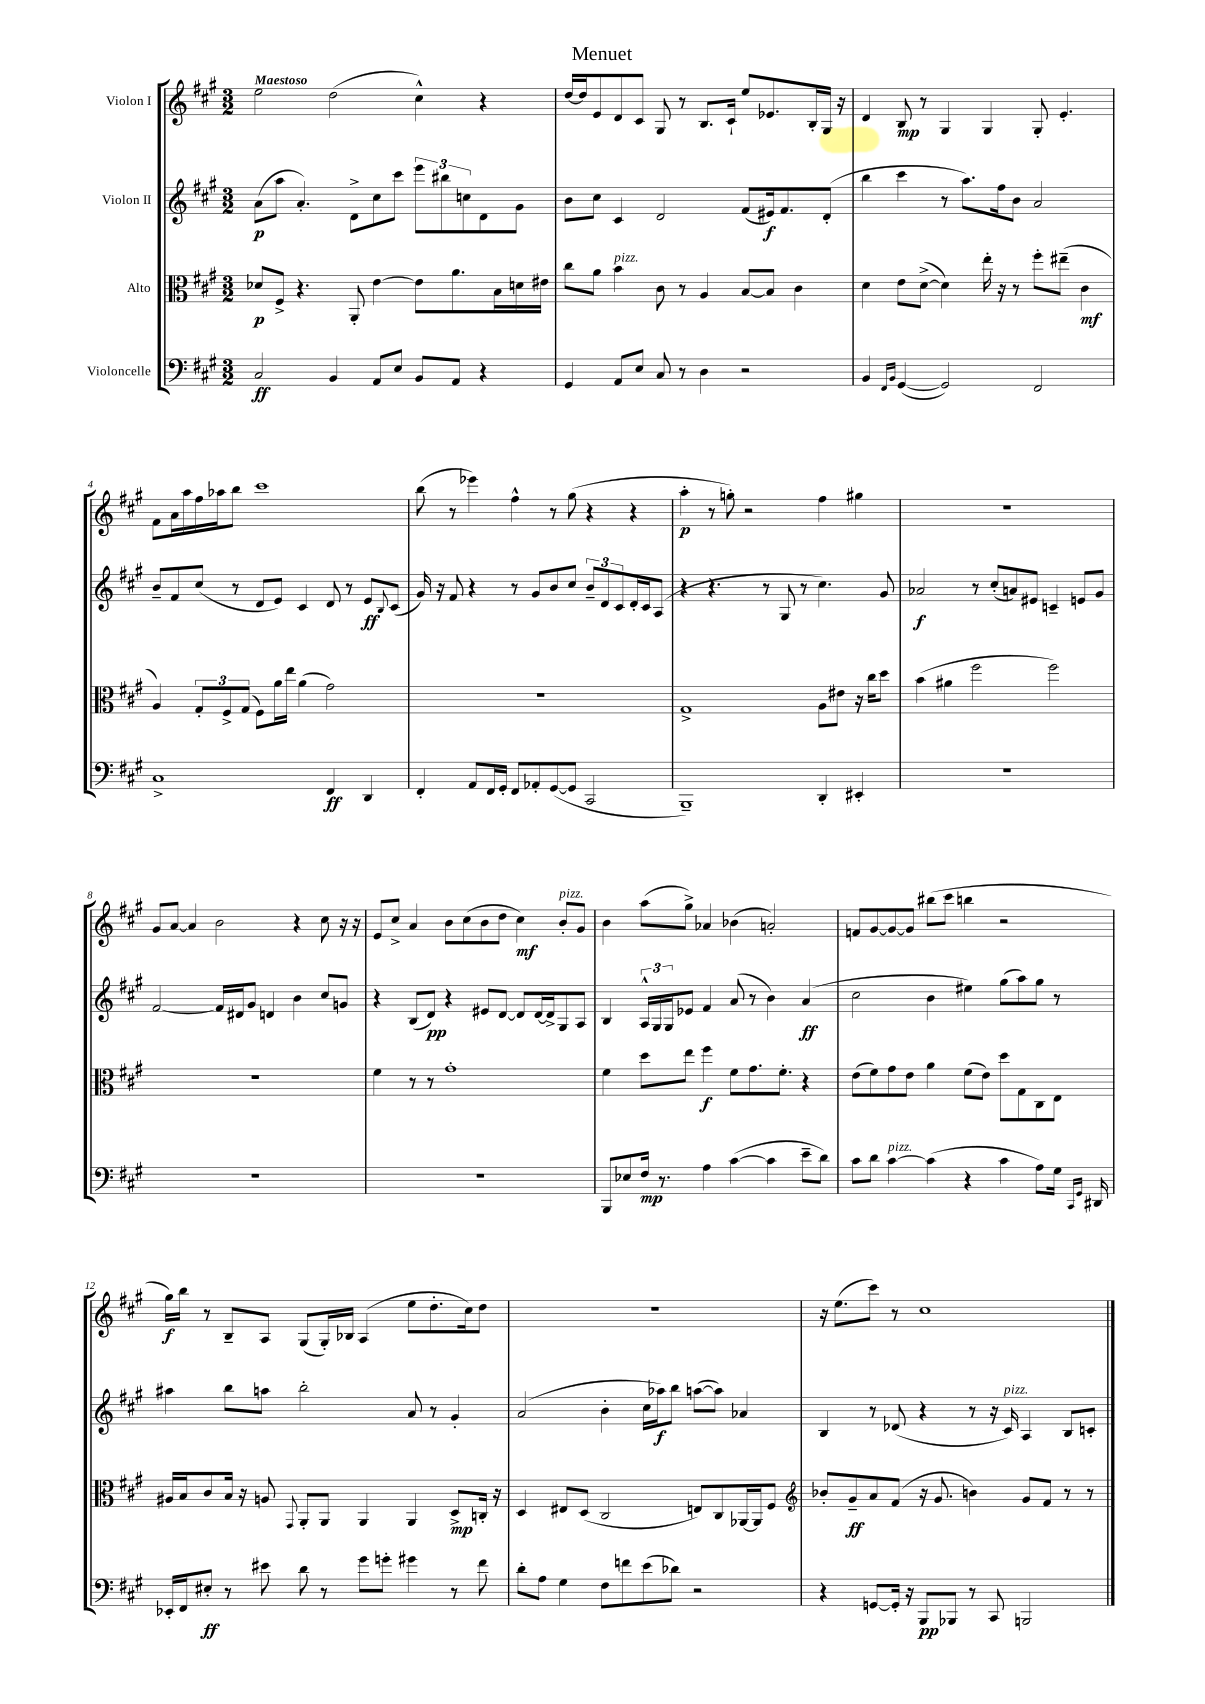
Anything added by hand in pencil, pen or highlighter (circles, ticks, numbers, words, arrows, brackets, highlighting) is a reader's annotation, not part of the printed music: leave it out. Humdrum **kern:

**kern	**kern	**kern	**kern
*staff4	*staff3	*staff2	*staff1
*clefF4	*clefC3	*clefG2	*clefG2
*k[f#c#g#]	*k[f#c#g#]	*k[f#c#g#]	*k[f#c#g#]
*M3/2	*M3/2	*M3/2	*M3/2
2C#	8d-	(8a	2ee
.	8F#^	8aa	.
.	4.r	4.a')	.
4BB	.	.	(2dd
.	8AA'	8d^	.
8AA	[4e	8cc#	.
8E	.	8ccc#	.
8BB	8e]	12eee	4cc#^^)
.	.	12bb#	.
8AA	8.a	.	.
.	.	12cc	.
4r	.	8d	4r
.	16B	.	.
.	16d	8g#	.
.	16e#	.	.
=	=	=	=
4GG#	8cc#	8b	[16dd
.	.	.	16dd]
.	8a	8cc#	8e
8AA	4b	4c#	8d
8E	.	.	8c#
8C#	8c#	2d	8G#
8r	8r	.	8r
4D	4A	.	8.B
.	.	.	16c#`
2r	[8B	(8f#	8ee
.	8B]	16e#)	8.e-
.	.	8.f#	.
.	4c#	.	.
.	.	.	16B'
.	.	(8d'	16G#
.	.	.	16r
=	=	=	=
4BB	4d	4bb	4d
16qqFF#	.	.	.
16qqBB	.	.	.
([4GG#	8e	4ccc#	8B
.	([8d^	.	8r
2GG#])	4d])	8r	4G#
.	.	8.aa)	.
.	16ee'	.	4G#
.	16r	16ff#	.
.	8r	8b	.
2FF#	8ff#'	2a	8G#'
.	(8ee#~	.	4.e'
.	4c#	.	.
=	=	=	=
1C#^	4A)	8b~	8f#
.	.	8f#	16a
.	.	.	16aa
.	12G#'	(8cc#	16ff#
.	.	.	16aa-
.	12F#^	.	.
.	.	8r	8bb
.	(12G#	.	.
.	8F#)	8d	1ccc#
.	16a	8e)	.
.	16ee	.	.
.	(4a	4c#	.
4FF#	2g#)	8d	.
.	.	8r	.
4DD	.	8e	.
.	.	8qqB	.
.	.	(8c#	.
=	=	=	=
4FF#'	1.r	16g#)	(8bb
.	.	16r	.
.	.	8f#	8r
8AA	.	4r	4eee-)
16FF#	.	.	.
16GG#'	.	.	.
8FF#	.	8r	4ff#^^
8AA-'	.	8g#	.
([8GG#	.	8b	8r
8GG#]	.	8cc#	(8gg#
2CC#	.	12b~	4r
.	.	12d	.
.	.	12c#	.
.	.	16d'	4r
.	.	16c#	.
.	.	(8A	.
=	=	=	=
1BBB~)	1G#^	4r	4aa'
.	.	4.r	8r
.	.	.	8gg')
.	.	.	2r
.	.	8r	.
.	.	8G#	.
.	.	8r	.
4DD'	8A	4.cc#)	4ff#
.	8e#	.	.
4EE#'	16r	.	4gg#
.	16cc#	.	.
.	8dd	8g#	.
=	=	=	=
1.r	(4b	2a-	1.r
.	4a#	.	.
.	2ff#	8r	.
.	.	(8cc#'	.
.	.	8a)	.
.	.	8e#	.
.	2ff#)	4c~	.
.	.	8e	.
.	.	8g#	.
=	=	=	=
1.r	1.r	[2f#	8g#
.	.	.	[8a
.	.	.	4a]
.	.	16f#]	2b
.	.	16d#	.
.	.	8g#	.
.	.	4d	.
.	.	4b	4r
.	.	8cc#	8cc#
.	.	8g	16r
.	.	.	16r
=	=	=	=
1.r	4f#	4r	8e
.	.	.	8cc#^
.	8r	(8B	4a
.	8r	8d)	.
.	1g#'	4r	8b
.	.	.	(8cc#
.	.	8e#	8b
.	.	[8d	8dd
.	.	8d]	4cc#)
.	.	[16d	.
.	.	16d^]	.
.	.	8G#	8b'
.	.	8A	8g#
=	=	=	=
8BBB	4f#	4B	4b
8E-	.	.	.
16F#	8dd	24A^^	(8aa
.	.	24G#	.
8.r	.	.	.
.	.	24G#	.
.	8ee	8e-	8gg#^)
4A	4ff#	4f#	4a-
([4c#	8f#	(8a	(4b-
.	8.g#	8r	.
4c#]	.	4b)	2a')
.	8.f#'	.	.
8e~	4r	(4a	.
8d)	.	.	.
=	=	=	=
8c#	(8e	2cc#	8f
8d	8f#)	.	[8g#
[4c#	8g#	.	8g#_
.	8e	.	8g#]
(4c#]	4a	4b	(8bb#
.	.	.	8ccc#
4r	(8f#	4ee#)	4bb
.	8e)	.	.
4c#	8dd	(8gg#	2r
.	8G#	8aa)	.
8A)	8C#	8gg#	.
16G#	8E	8r	.
16qqCC#	.	.	.
16qqGG#	.	.	.
16DD#	.	.	.
=	=	=	=
16EE-'	16A#	4aa#	16gg#)
16FF#	16B	.	16bb
8E#'	8c#	.	8r
8r	16B	8bb	8B~
.	16r	.	.
8e#	8A	8aa	8A
.	8qqGG#	.	.
8d	8AA'	2bb'	(8G#
8r	8AA	.	16G#')
.	.	.	16B-
8g#	4AA	.	(4A
8g'	.	.	.
4g#	4AA	8a	8ee
.	.	8r	8.dd'
8r	8D^	4g#'	.
.	.	.	16cc#)
8f#	16C'	.	8dd
.	16r	.	.
=	=	=	=
8d'	4D	(2a	1.r
8A	.	.	.
4G#	8E#	.	.
.	(8D	.	.
8F#	2C#	4b'	.
8f	.	.	.
(8e	.	16cc#	.
.	.	16aa-)	.
8d-)	.	8bb	.
2r	8E)	([8aa	.
.	8C#	8aa])	.
.	[16AA-	4a-	.
.	16AA-]	.	.
.	8F#	.	.
=	=	=	=
*	*clefG2	*	*
4r	8b-'	4B	16r
.	.	.	(8.ee
.	8g#~	.	.
[8GG	8a	8r	8ccc#)
16GG']	(8f#	(8d-	8r
16r	.	.	.
8BBB	16r	4r	1cc#
.	8.g#	.	.
8BBB-	.	.	.
8r	4b)	8r	.
8CC#	.	16r	.
.	.	16c#)	.
2BBB	8g#	4A	.
.	8f#	.	.
.	8r	8B	.
.	8r	8c'	.
==	==	==	==
*-	*-	*-	*-
